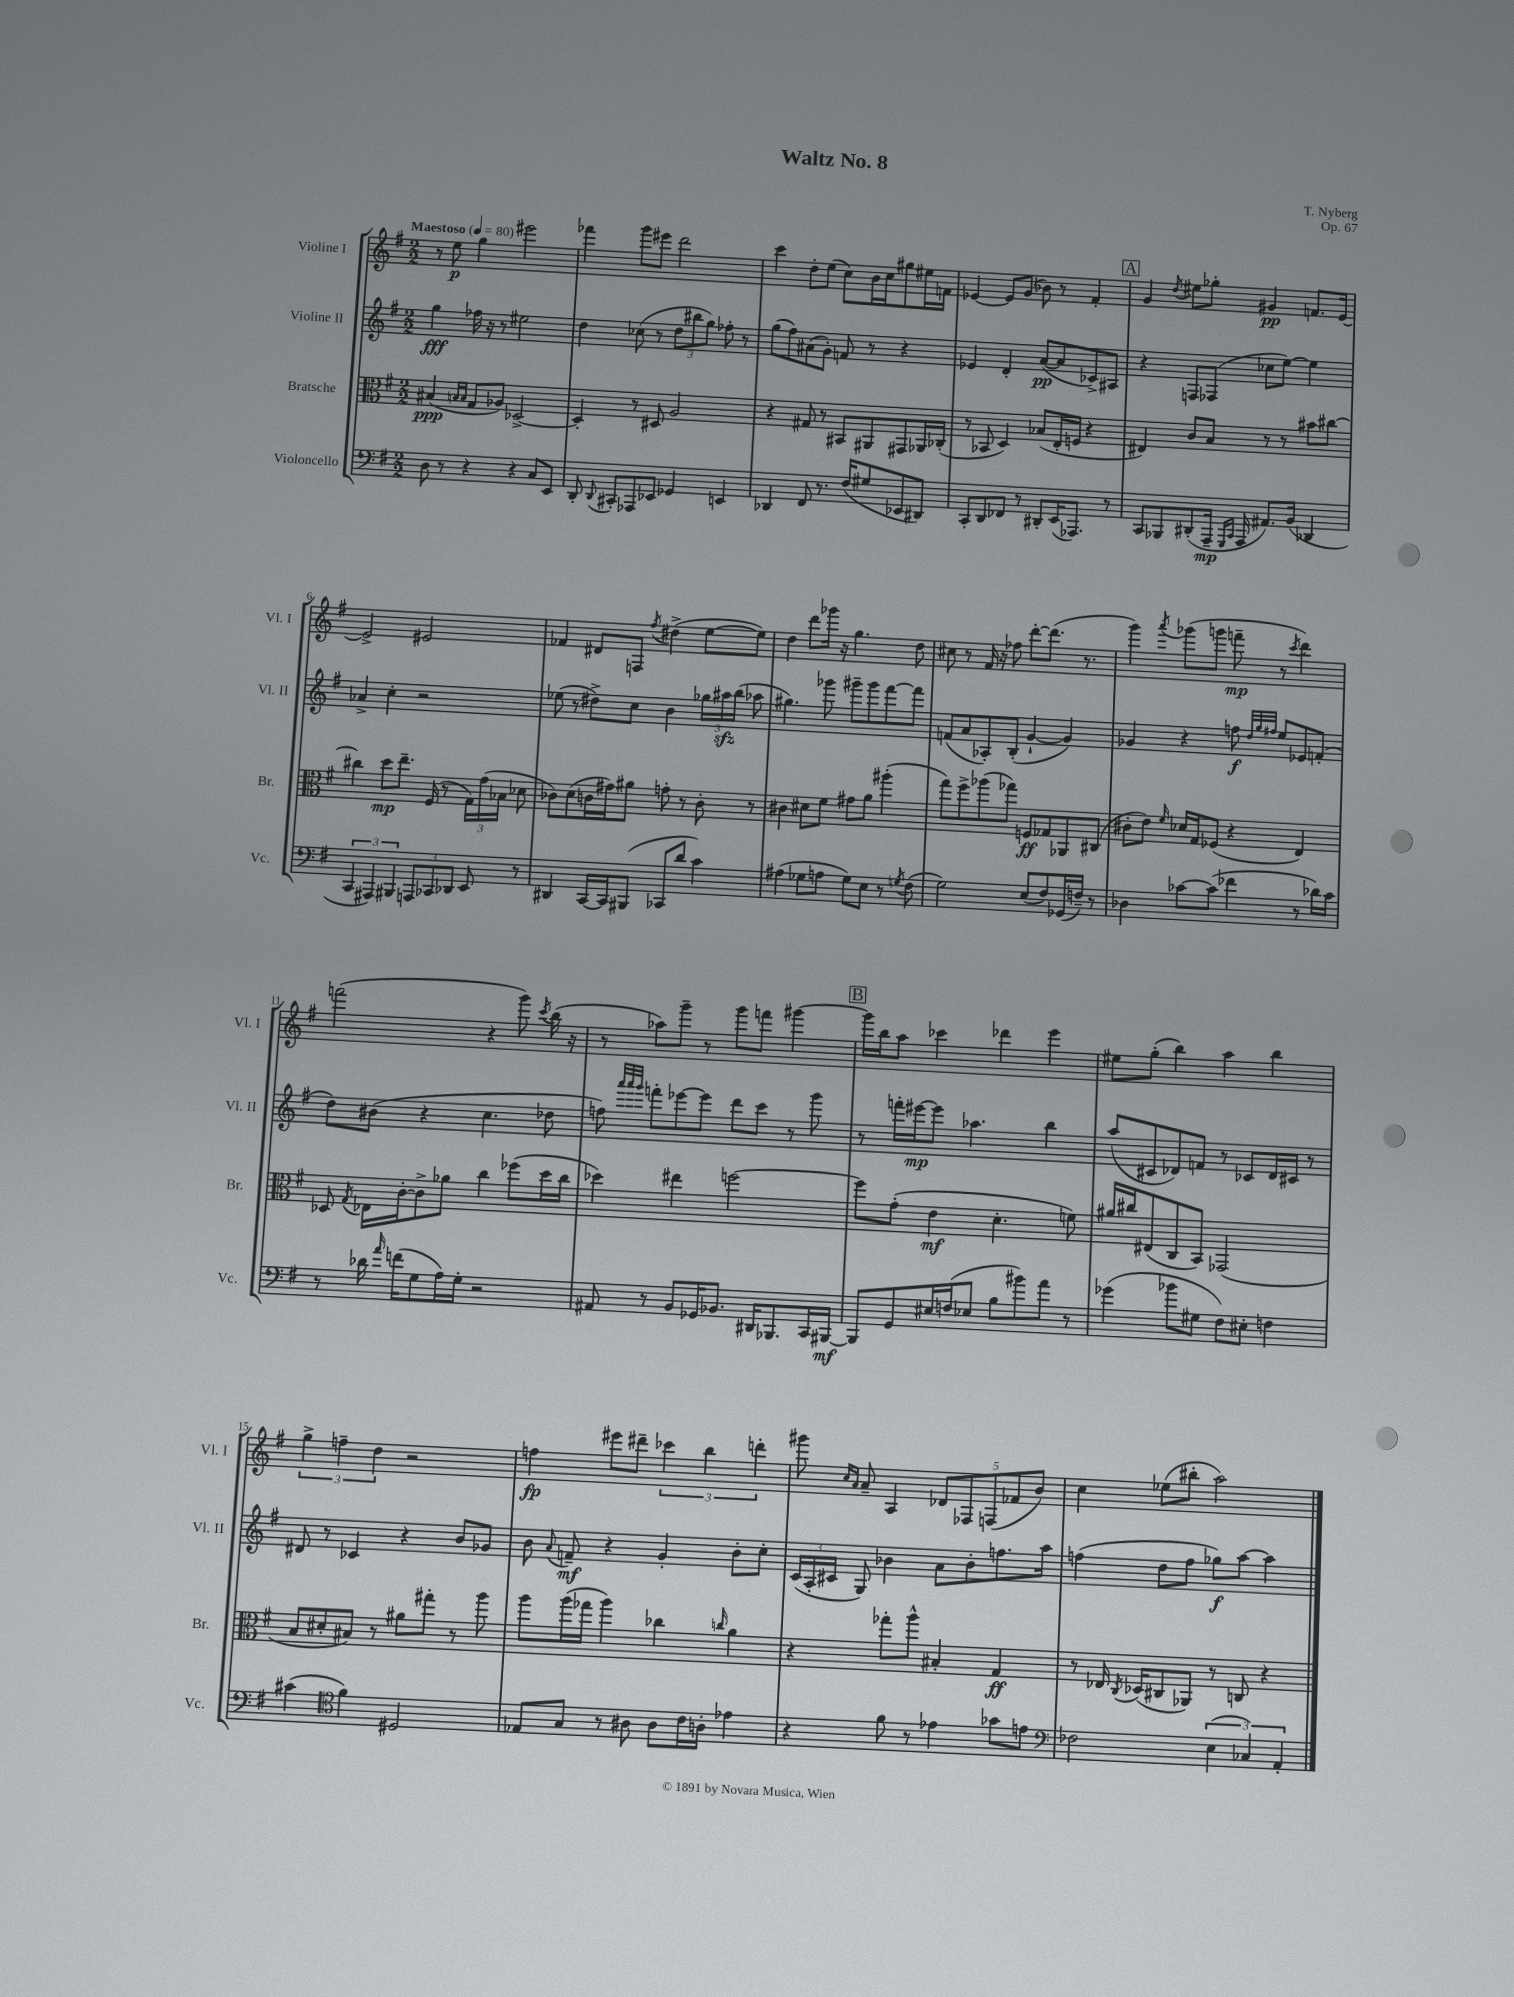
\header { title = "Waltz No. 8" composer = "T. Nyberg" opus = "Op. 67" }
<<
\new StaffGroup <<
\new Staff = "s0" \with { instrumentName = "Violine I" shortInstrumentName = "Vl. I" } {
    \clef treble \key g \major \numericTimeSignature \time 2/2 \tempo "Maestoso" 4 = 80
    \autoBeamOff r8 e''8\p g''4 eis'''2 |
    fes'''4 g'''8[ eis'''8] d'''2 |
    c'''4 d''8[-. e''8]( c''8[) b'16 c''16 gis''8 eis''16 f'16] |
    ees'4~ ees'8[ g'8]( bes'8) r8 fis'4-. |
    \mark \markup { \box "A" } g'4 \acciaccatura { d''8 } eis''8[ ges''8]-. gis'4\pp f'8.[ e'16]~ |
    e'2-> eis'2 |
    fes'4 dis'8[ f8] \acciaccatura { fis''8 } dis''4->( e''8[~ e''8]) |
    d''4 d'''8[ ges'''16] r16 g''4. d''8 |
    cis''8 r8 fis'16 r16 fes''8 d'''8[~-. d'''8.]( r8. |
    g'''4) \acciaccatura { a'''8 } ges'''8[( g'''8] f'''8--\mp r8 \acciaccatura { c'''8 } d'''4) |
    f'''2( r4 g'''8) \acciaccatura { c'''8 } b''16( r16 |
    r8 aes''8[) g'''8]-- r8 g'''8[ f'''8] gis'''4~ |
    \mark \markup { \box "B" } gis'''16[ b''16 a''8] ces'''4 des'''4 e'''4 |
    eis''8[ g''8]-.( b''4) a''4 b''4 |
    \tuplet 3/2 { g''4-> f''4-- d''4 } r2 |
    f''4\fp eis'''8[ dis'''8]-- \tuplet 3/2 { ces'''4 b''4 d'''4-. } |
    gis'''8 \grace { c''16[ a'16] } a'8-- a4 \tuplet 5/4 { des'8[ fes8 f8( fes'8 b'8]) } |
    c''4 ees''8[( bis''8]-. a''2) \bar "|." |
}
\new Staff = "s1" \with { instrumentName = "Violine II" shortInstrumentName = "Vl. II" } {
    \clef treble \key g \major \numericTimeSignature \time 2/2
    \autoBeamOff g''4\fff fes''16 r16 r8 eis''2 |
    d''4 ces''8( r8 \tuplet 3/2 { d''8[ bis''8 g''8]) } fes''8-. r8 |
    g''8[( fis''8) ais'8( g'8]-.) f'8 r8 r4 |
    ees'4 d'4-. a'8[~\pp( a'8 ces'8->) ais8] |
    \mark \markup { \box "A" } r4 f8[ fes8]( ces''8[ e''8]~) e''4 |
    aes'4-> c''4-. r2 |
    ees''8( r8 dis''8[->) c''8] b'4 \tuplet 3/2 { ges''16[ ais''16\sfz b''16]( } aes''8 |
    gis''4.) ges'''8 gis'''8[-- gis'''8 fis'''8~ fis'''8] |
    f'8[( a'8 aes8-.) b8]-.( g'4~-! g'4) |
    ges'4 r4 f''8\f \grace { d''32[ g''32 fis''32] } e''8[ ees'8 f'8]-.( |
    d''8[) bis'8]( r4 c''4. des''8 |
    f''8) \grace { a'''32[ a'''32 g'''32] } f'''8[-. ees'''8~ ees'''8] d'''8[ c'''8] r8 g'''8 |
    \mark \markup { \box "B" } r8 f'''16[-. eis'''16~\mp eis'''8] aes''4. b''4 |
    a''8[( cis'8 des'8) f'8] r8 ces'8[ des'16 cis'16] r8 |
    dis'8 r8 ces'4 r4 b'8[ ges'8] |
    b'8 \appoggiatura { a'8 } f'8--\mf r4 g'4-. b'8[-. c''8]-. |
    \tuplet 3/2 { c'16[( a16-. cis'16] } g8) bes'4 a'8[ bes'8-. f''8. a''16] |
    f''4( d''8[ f''8] ges''8[\f) a''8]~ a''4 \bar "|." |
}
\new Staff = "s2" \with { instrumentName = "Bratsche" shortInstrumentName = "Br." } {
    \clef alto \key g \major \numericTimeSignature \time 2/2
    \autoBeamOff bis4\ppp( \grace { b16[ b16] } g8[ aes8]) des2~-> |
    des4-. r8 dis8 a2 |
    r4 gis8 r8 bis,8[ ais,8 gis,8 aes,16 ces16]-.( |
    r8 bes,8 d4) bes8[( e16-. f16] r4 |
    \mark \markup { \box "A" } eis4) c'8[ b8] r8 r8 bis'8[ cis''8]~ |
    cis''4 d''8[\mp e''8.]-- fis16( r8 \tuplet 3/2 { g16[) g'16( bes16] } des'8 |
    ces'8[) d'8( c'16 gis'16) ais'8] g'8-. r8 c'8-. r8 |
    cis'4 dis'8[ fis'8] gis'8[ a'8] ais''4-.( |
    g''8[) fis''8-> aes''8( ges''8]) f8[\ff ges8 aes,8 cis8]( |
    cis'8[-. e'8]) \grace { fis'16 } des'16[ g16 fes8]( r4 e4) |
    des8 \acciaccatura { g8 } ees16[ c'16~-. c'8-> aes'8] c''4 fes''8[( d''16 c''16] |
    des''4) eis''4 f''2~ |
    \mark \markup { \box "B" } f''8[ g'8]-.( e'4\mf d'4.-. f'8) |
    ais'16[ cis''16 eis8( c8 b,8]) ges,2( |
    b8[ dis'8-. bis8]) r8 ais'8[ gis''8]-. r8 a''8 |
    a''8[ a''16( ges''16] a''4) ces''4 \grace { c''16 } a'4 |
    r4 ges''8[-. a''8]-^ bis4-. g4\ff |
    r8 ees16 \acciaccatura { c8 } des16[( cis8 aes,8]) r8 c8 r4 \bar "|." |
}
\new Staff = "s3" \with { instrumentName = "Violoncello" shortInstrumentName = "Vc." } {
    \clef bass \key g \major \numericTimeSignature \time 2/2
    \autoBeamOff d8 r8 r4 r4 c8[ e,8] |
    d,8-. \appoggiatura { d,8 } cis,8[-. aes,,8 ees,8] ges,4 e,4 |
    des,4 fis,8 r8. fis16[( gis8 ees,8 dis,8]) |
    c,8[-. d,8 fes,8] r8 dis,8[-. e,16( aes,,8.]) r8 |
    \mark \markup { \box "A" } c,8[ bes,,8 dis,8-.( a,,16]--\mp \grace { g,,16[ c,16] } a,,16 ais,8.[) b,16]( des,4 |
    \tuplet 3/2 { c,4 ais,,4) bis,,4 } \tuplet 3/2 { a,,8[ ces,8 des,8] } e,8 r8 |
    dis,4 c,16[~ c,16 bis,,8]( ces,8[ d'8] c'4) |
    ais4( ges8[ a8] ges8[) e8] r8 \acciaccatura { g8 } fis8( |
    g2) e8[( fis8) ges,16( f16]--) r8 |
    des4 ces'8[~ ces'8]( fes'4 r8 des'16[) ces'16] |
    r8 des'16 \grace { a'16 } f'16[( g8 a16) g16]-. r2 |
    ais,8 r8 b,8[ ges,16 bes,8.] dis,16[ bes,,8. c,16 bis,,16]~\mf |
    \mark \markup { \box "B" } bis,,8[ g,8 eis16 f16( ees8] b8[ bis'8) a'8] r8 |
    ges'4( bes'8[ gis8] fis8[) eis8]-. f4 |
    cis'4( \clef tenor fis'4) dis2 |
    ees8[ g8] r8 ais8 ais8[ c'16 a16]-. ees'4 |
    r4 fis'8 r8 ees'4 ges'8[ e'8] |
    \clef bass fes2 \tuplet 3/2 { e4( ces4) a,4-. } \bar "|." |
}
>>
>>
